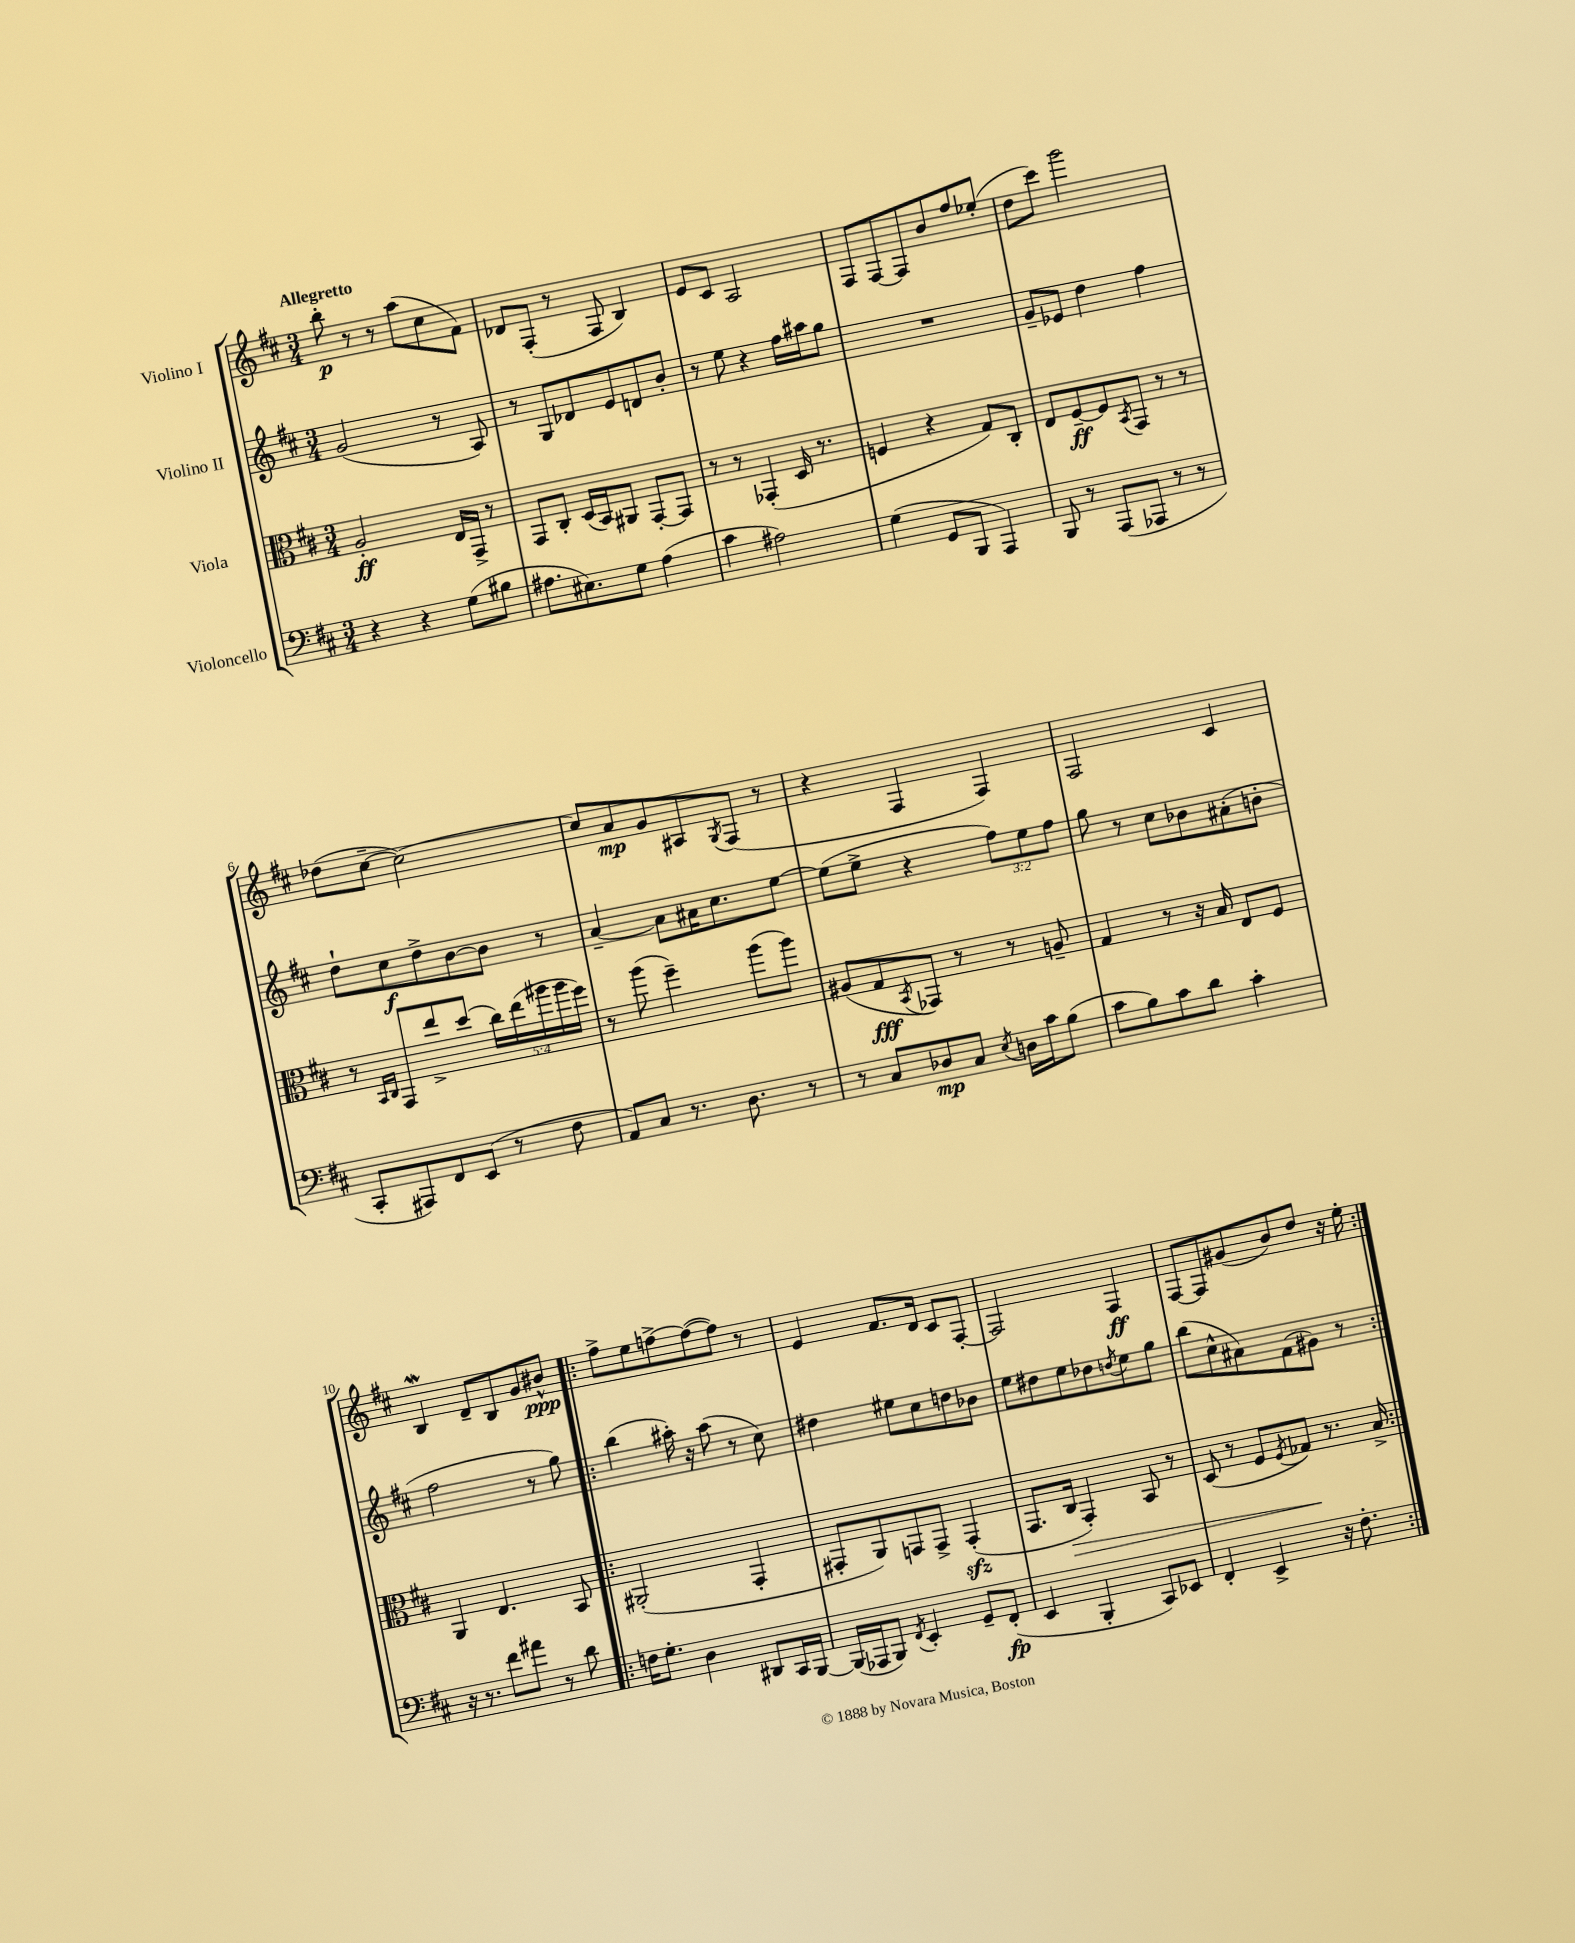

**kern	**kern	**kern	**kern
*staff4	*staff3	*staff2	*staff1
*clefF4	*clefC3	*clefG2	*clefG2
*k[f#c#]	*k[f#c#]	*k[f#c#]	*k[f#c#]
*M3/4	*M3/4	*M3/4	*M3/4
4r	2A'/	(2g/	8bb'\
.	.	.	8r
4r	.	.	8r
.	.	.	(8aa\L
(8G\L	16E/LL	8r	8cc#\
.	16GG^/JJ	.	.
8B#\J	8r	8A/)	8f#\J)
=	=	=	=
8.A#\L	8GG/L	8r	8d-/L
.	8C#'/J	8G/L	(8F#'/J
8.E#\)	.	.	.
.	(16D/LL	8d-/	8r
.	16BB/J)	.	.
8G\J	8AA#/J	8e/	8F#/
(4A#\	[8GG'/L	8d/	4B/)
.	8GG/]J	8b'/J	.
=	=	=	=
4c#\	8r	8r	8e/L
.	8r	8ee\	8c#/J
2A#\)	(4GG-'/	4r	2A/
.	16D/	16ff#\LL	.
.	8.r	16aa#\J	.
.	.	8gg\J	.
=	=	=	=
(4G\	4F/	2.r	8F#/L
.	.	.	[8F#/
8GG/L	4r	.	8F#/]
8BBB/J	.	.	8b/
4AAA/)	8G/L)	.	8ff#/
.	8C#'/J	.	(8ee-'/J
=	=	=	=
8BBB/	8E/L	8g~/L	8dd\L
8r	[8F#~/	8e-/J	8ccc#\J)
(8AAA/L	8F#/]	4dd\	2ggg\
.	8qBB/	.	.
8AAA-/J	8GG/J	.	.
8r	8r	4ff#\	.
8r	8r	.	.
=	=	=	=
8CC#'/L	8r	8dd`\L	(8dd-\L
.	16qqBB/LL	.	.
.	16qqC#/JJ	.	.
8AAA#/)	8GG/L	8cc#\	[8cc#~\J
8FF#/	8ee^/	8dd^\	2cc#\_)
(8EE/J	(8dd/J	[8b\	.
8r	20cc#\LL)	8b\]J	.
.	(20ee\	.	.
.	20aa#\	.	.
8F#\	.	8r	.
.	20aa#\	.	.
.	20ff#\JJ)	.	.
=	=	=	=
8AA/L)	8r	[4a~/	8cc#/]L
8C#/J	(8aa\	.	8a/
8.r	4ff#~\)	8a\]L	8g/
.	.	16a#\K	8A#/
8.D\	.	8.cc#\	.
.	.	.	8qG/
.	(8aa\L	.	(8F#/J
8r	8aa\J)	[8ee\J	8r
=	=	=	=
8r	(8A#/L	(8ee\]L	4r
8C#/L	8G/	8ee^\J	.
.	8qBB/	.	.
8D-/	8GG-/J)	4r	4F#/
8C#/J	8r	.	.
8qE/	.	.	.
16D\LL	8r	12ff#\L)	4F#/)
16c#\J	.	.	.
.	.	12ee\	.
(8B\J	8A~/	.	.
.	.	12ff#\J	.
=	=	=	=
8c#\L	4G/	8gg\	2F#/
8B\)	.	8r	.
8c#\	8r	8cc#\L	.
8d\J	16r	8b-\	.
.	16B/	.	.
4c#'\	8E/L	(8a#'\	4c#/
.	8F#/J	8b'\J	.
=	=	=	=
16r	4AA/	2ff#\	4B/
8.r	.	.	.
8f#\L	4.E/	.	8d~/L
8a#\J	.	.	8B/
8r	.	8r	8g/
8d\	8BB/	8gg\)	8b#^^/J
=!|:	=!|:	=!|:	=!|:
16F\LK	(2AA#'/	(4bb\	8ff#^\L
8.G'\J	.	.	.
.	.	.	8ee\
4D\	.	16aa#'\)	[8ff^\
.	.	16r	.
.	.	(8aa#\	(8ff\_
8DD#/L	4GG'/	8r	8ff\]J)
16CC#/L	.	8cc#\)	8r
[16BBB/JJ	.	.	.
=	=	=	=
(16BBB/]LL	8GG#'/L	4dd#\	4e/
16AAA-/J	.	.	.
8BBB/J)	8AA/)	.	.
8qFF#/	.	.	.
4EE'/	8GG/	8ee#\L	8.f#/L
.	8GG^/J	8cc#\	.
.	.	.	16d/Jk
8GG~/L	(4GG'/	8dd\	8c#/L
(8FF#'/J	.	8b-\J	[8F#'/J
=	=	=	=
4EE/	8.GG/L	8ee\L	2F#/]
.	.	8dd#\	.
.	16C#/Jk	.	.
4BBB'/	4GG'/)	8ee\	.
.	.	8dd-\	.
.	.	8qdd/	.
8CC#/L)	8BB/	8ee\	4F#/
8EE-/J	8r	8gg\J	.
=	=	=	=
4FF#'/	(8D/	(8bb\L	[8F#/L
.	8r	8cc#^^\	8F#/]
4EE^/	8F#/L	8a#\)	(8g#/
.	8qF#/	.	.
.	8G-/J)	(8f#\	8b/)
16r	8.r	8g#\J)	8dd/J
8.F#'\	.	.	.
.	.	8r	16r
.	16B^/	.	16ee'\
==:|!	==:|!	==:|!	==:|!
*-	*-	*-	*-
